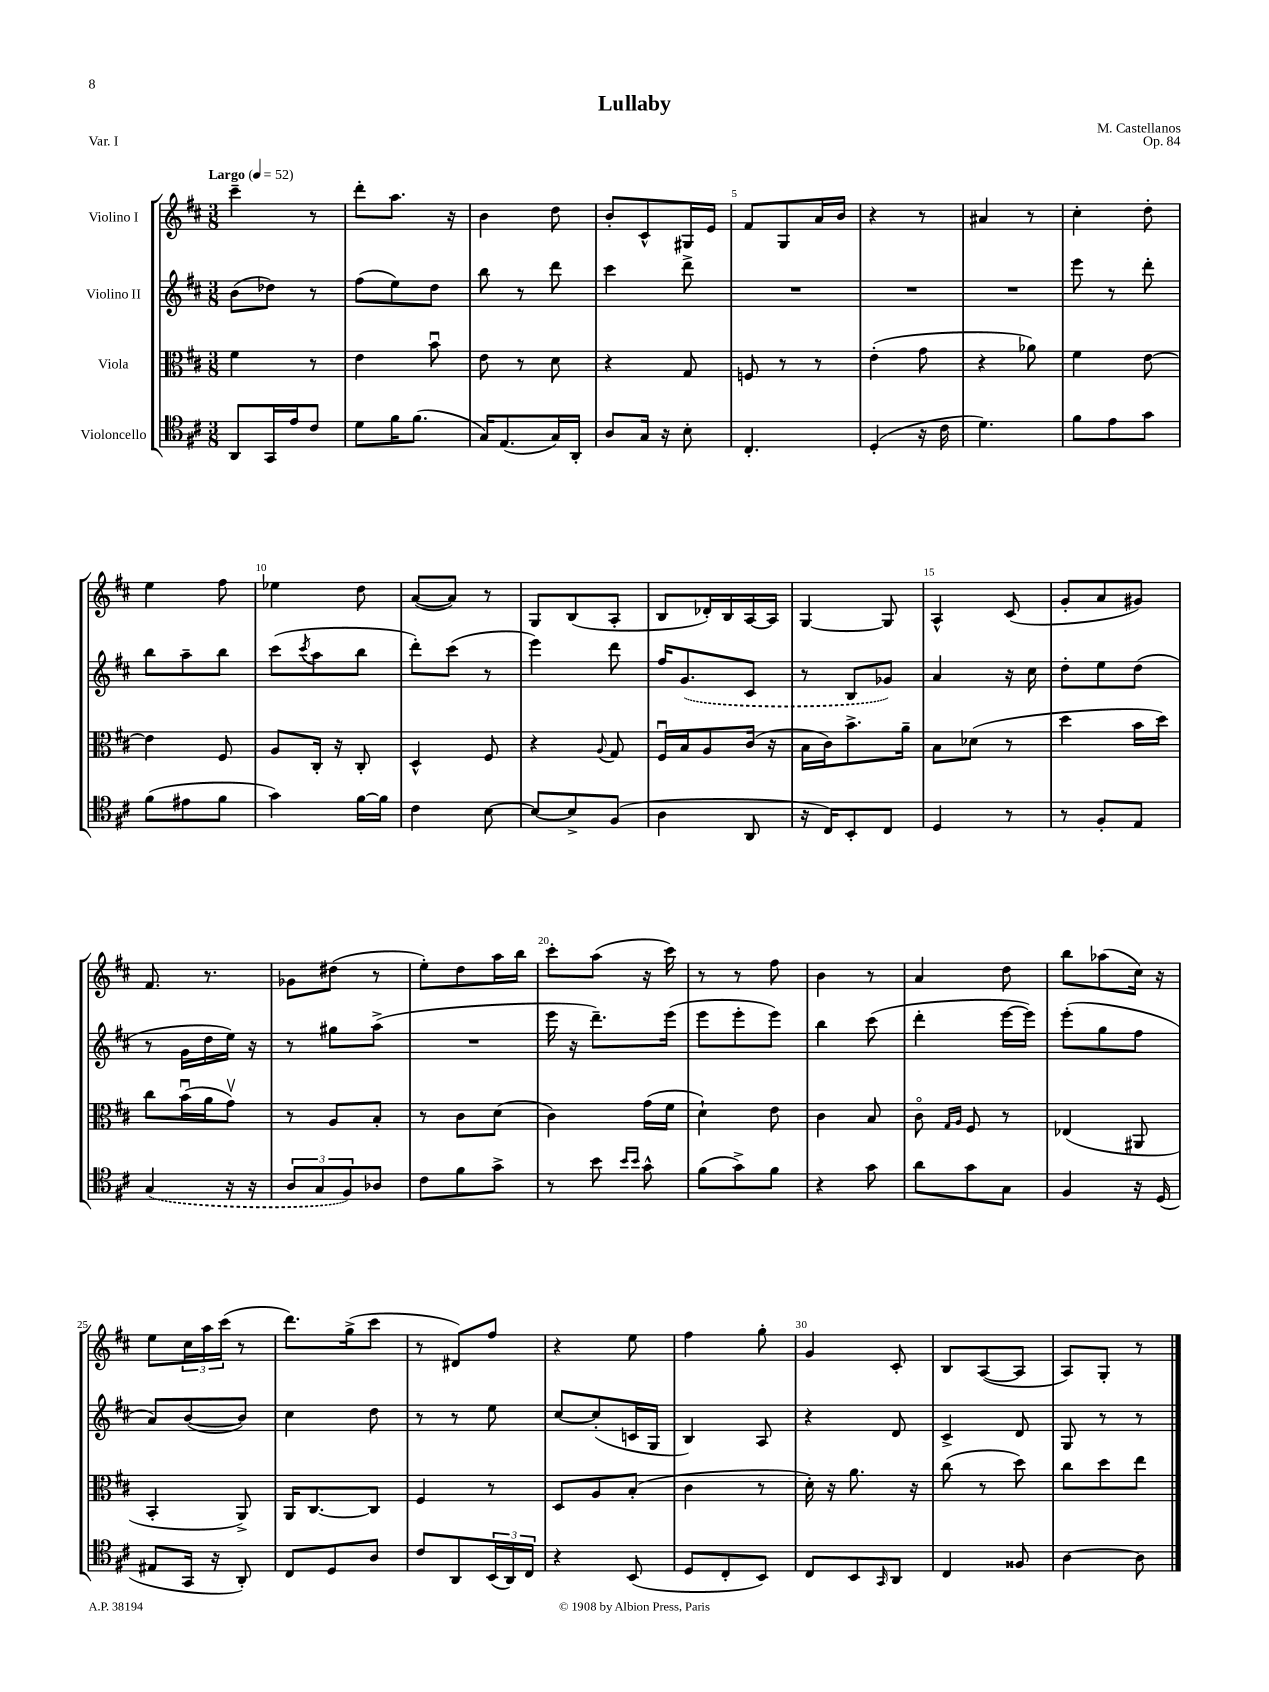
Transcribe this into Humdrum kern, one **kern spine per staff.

**kern	**kern	**kern	**kern
*staff4	*staff3	*staff2	*staff1
*clefC4	*clefC3	*clefG2	*clefG2
*k[f#c#]	*k[f#c#]	*k[f#c#]	*k[f#c#]
*M3/8	*M3/8	*M3/8	*M3/8
*MM52	*MM52	*MM52	*MM52
8AA	4f#	(8b	4ccc#~
16GG	.	8dd-)	.
16e	.	.	.
8c#	8r	8r	8r
=	=	=	=
8d	4e	(8ff#	8ddd'
16f#	.	8ee)	8.aa
(8.f#	.	.	.
.	8bu	8dd	.
.	.	.	16r
=	=	=	=
16G)	8e	8bb	4b
(8.E	.	.	.
.	8r	8r	.
16G)	8d	8ddd	8dd
16AA'	.	.	.
=	=	=	=
8A	4r	4ccc#	8b'
16G	.	.	8c#^^
16r	.	.	.
8B'	8G	8ddd^	16G#
.	.	.	16e
=	=	=	=
4.C#'	8F	4.r	8f#
.	8r	.	8G
.	8r	.	16a
.	.	.	16b
=	=	=	=
(4D'	(4e'	4.r	4r
16r	8g	.	8r
16c#	.	.	.
=	=	=	=
4.d)	4r	4.r	4a#
.	8a-)	.	8r
=	=	=	=
8f#	4f#	8eee	4cc#'
8e	.	8r	.
8g	[8e	8ddd'	8dd'
=	=	=	=
(8f#	4e]	8bb	4ee
8e#	.	8aa~	.
8f#	8F#	8bb	8ff#
=	=	=	=
4g)	8A	(8ccc#	4ee-
.	.	8qccc#	.
.	16C#'	8aa	.
.	16r	.	.
[16f#	8C#'	8bb	8dd
16f#]	.	.	.
=	=	=	=
4c#	4D^^	8ddd')	([8a
.	.	(8ccc#	8a])
[8B	8F#	8r	8r
=	=	=	=
8B_	4r	4eee)	8G
8B^]	.	.	(8B
.	8qqA	.	.
(8F#	8G	8ddd	8A'
=	=	=	=
4A	16F#u	16ff#	8B
.	16B	(8.g	.
.	8A	.	16d-')
.	.	.	16B
8AA	(16c#	8c#	[16A
.	16r	.	16A]
=	=	=	=
16r	16B	8r	[4G
16C#)	16c#)	.	.
8BB'	8.b^	8B	.
8C#	.	8g-)	8G]
.	16a~	.	.
=	=	=	=
4D	8B	4a	4A^^
.	(8d-	.	.
8r	8r	16r	(8c#
.	.	16cc#	.
=	=	=	=
8r	4dd	8dd'	8g'
8F#'	.	8ee	8a
8E	16b	(8dd	8g#)
.	16dd)	.	.
=	=	=	=
(4G	8cc#	8r	8.f#
.	(16bu	16g	.
.	16a	16dd	8.r
16r	8gv)	16ee)	.
16r	.	16r	.
=	=	=	=
12A	8r	8r	8g-
12G	.	.	.
.	8A	8gg#	(8dd#
12F#)	.	.	.
8A-	8B'	(8aa^	8r
=	=	=	=
8c#	8r	4.r	8ee')
8f#	8c#	.	8dd
8g^	(8d	.	16aa
.	.	.	16bb
=	=	=	=
8r	4c#)	16eee	8ccc#'
.	.	16r	.
8b	.	8.ddd~)	(8aa
16qqb	.	.	.
16qqb	.	.	.
8g^^	(16g	.	16r
.	16f#	(16eee	16ccc#)
=	=	=	=
(8f#	4d`)	8eee	8r
8g^)	.	8eee'	8r
8f#	8e	8eee)	8ff#
=	=	=	=
4r	4c#	4bb	4b
8g	8B	(8ccc#	8r
=	=	=	=
8a	8c#o	4ddd'	4a
.	16qqG	.	.
.	16qqA	.	.
8g	8F#	.	.
8G	8r	[16eee	8dd
.	.	16eee])	.
=	=	=	=
4F#	(4E-	(8eee'	8bb
.	.	8gg	(8aa-
16r	8AA#	8ff#	16cc#)
(16D	.	.	16r
=	=	=	=
8E#	4BB'	8a)	8ee
16GG	.	([8b	24cc#
.	.	.	24aa
16r	.	.	.
.	.	.	(24ccc#
8AA')	8AA^)	8b])	8r
=	=	=	=
8C#	16AA	4cc#	8.ddd)
.	[8.C#	.	.
8D	.	.	.
.	.	.	(16gg^
8A	8C#]	8dd	8ccc#
=	=	=	=
8c#	4F#	8r	8r
8AA	.	8r	8d#)
(24BB	8r	8ee	8ff#
24AA)	.	.	.
24C#	.	.	.
=	=	=	=
4r	8D	[8cc#	4r
.	8A	(8cc#']	.
(8BB	(8B'	16c	8ee
.	.	16G	.
=	=	=	=
8D	4c#	4B)	4ff#
8C#'	.	.	.
8BB)	8r	8A	8gg'
=	=	=	=
8C#	16d')	4r	4g
.	16r	.	.
8BB	8.a	.	.
16qqGG	.	.	.
8AA	.	8d	8c#'
.	16r	.	.
=	=	=	=
4C#	(8cc#	4c#^	8B
.	8r	.	([8A
8F##	8dd)	8d	8A]
=	=	=	=
[4A	8cc#	8G	8A)
.	8dd	8r	8G'
8A]	8ee	8r	8r
==	==	==	==
*-	*-	*-	*-
